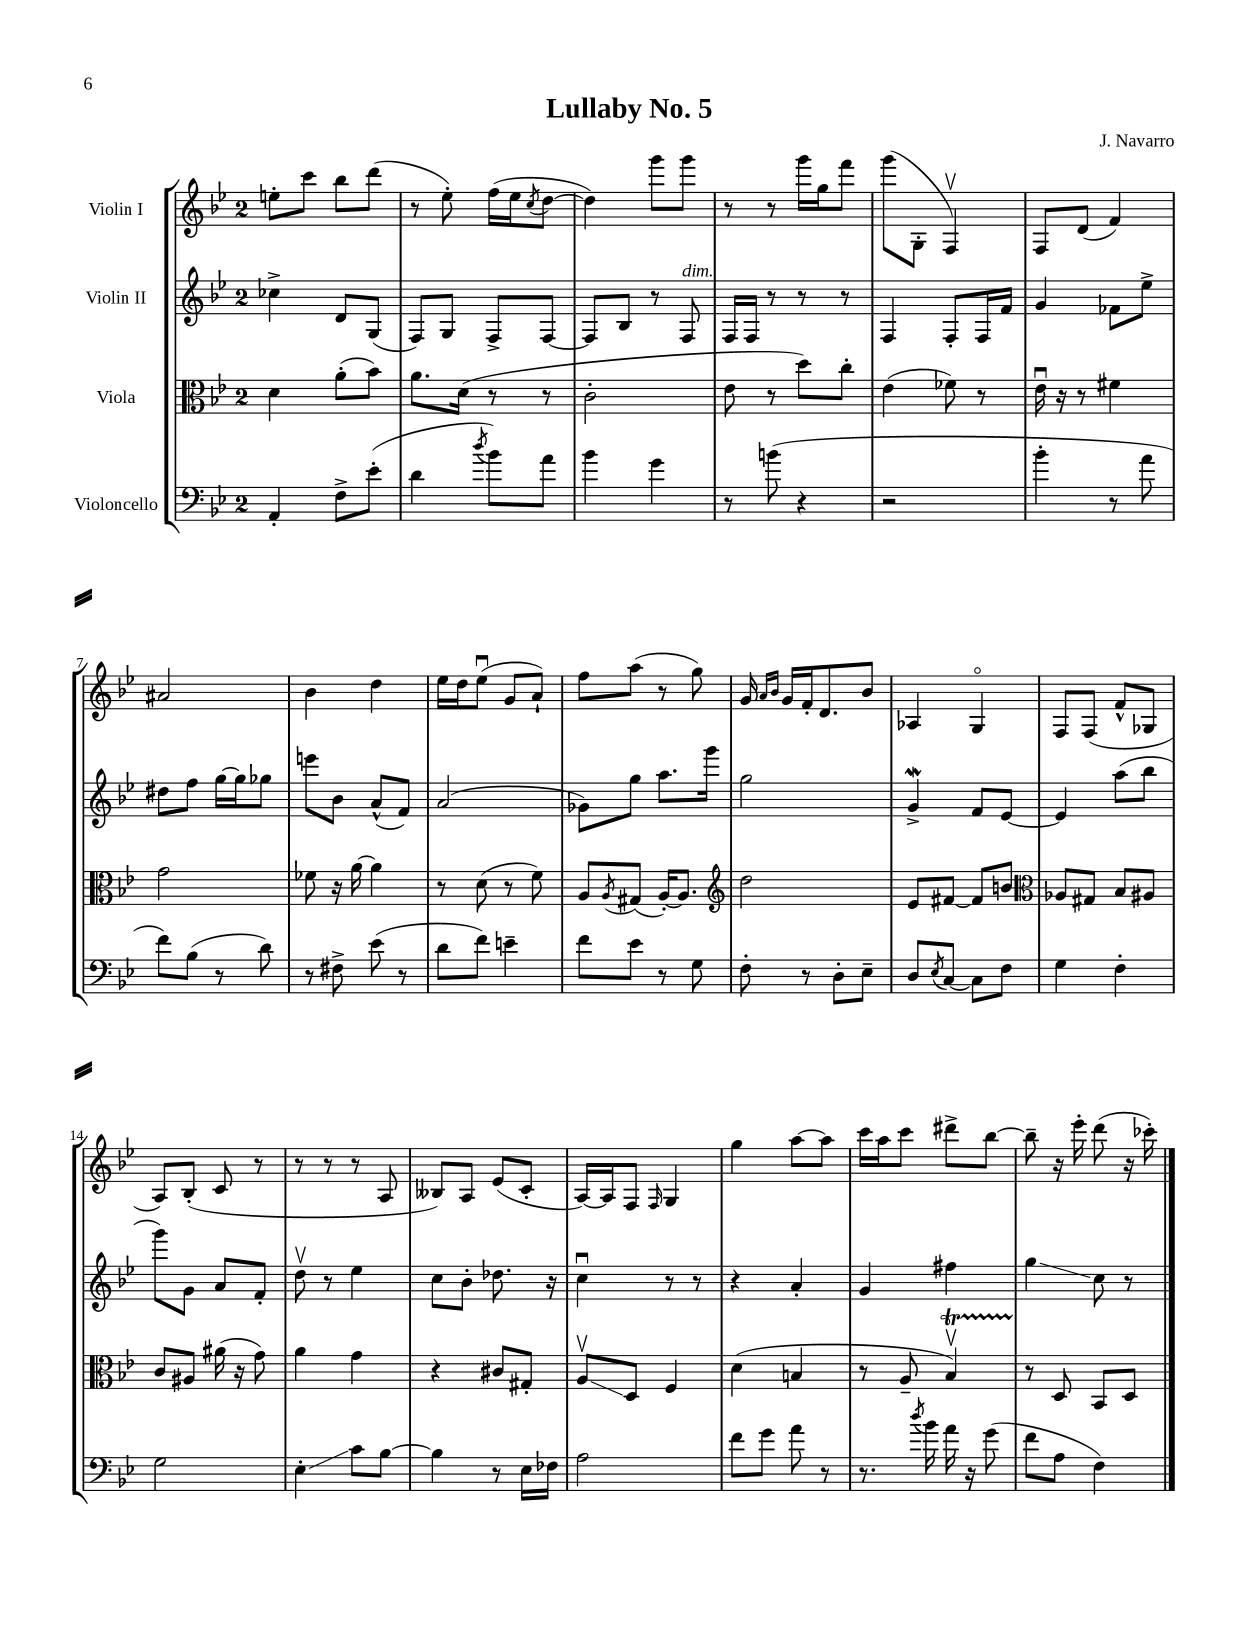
\header { title = "Lullaby No. 5" composer = "J. Navarro" }
<<
\new StaffGroup <<
\new Staff = "s0" \with { instrumentName = "Violin I" } {
    \clef treble \key bes \major \once \override Staff.TimeSignature.style = #'single-digit \time 2/4
    e''8-. c'''8 bes''8 d'''8( |
    r8 ees''8-.) f''16( ees''16 \acciaccatura { c''8 } d''8~ |
    d''4) g'''8 g'''8 |
    r8 r8 g'''16 g''16 f'''8 |
    g'''8( g8-. f4\upbow) |
    f8 d'8( f'4) |
    ais'2 |
    bes'4 d''4 |
    ees''16 d''16 ees''8\downbow( g'8 a'8-!) |
    f''8 a''8( r8 g''8) |
    g'16 \grace { a'16 bes'16 } g'16 f'16-. d'8. bes'8 |
    aes4 g4\flageolet |
    f8 f8( f'8-^ ges8 |
    a8) bes8-.( c'8 r8 |
    r8 r8 r8 a8 |
    beses8) a8 ees'8( c'8-. |
    a16~) a16 f8 \grace { f16 } g4 |
    g''4 a''8~ a''8 |
    c'''16 a''16 c'''8 dis'''8-> bes''8~ |
    bes''8-- r16 ees'''16-. d'''8( r16 ces'''16-.) \bar "|." |
}
\new Staff = "s1" \with { instrumentName = "Violin II" } {
    \clef treble \key bes \major \once \override Staff.TimeSignature.style = #'single-digit \time 2/4
    ces''4-> d'8 g8( |
    f8) g8 f8-> f8~ |
    f8 bes8 r8 f8^\markup { \italic "dim." } |
    f16 f16 r8 r8 r8 |
    f4 f8-. f16 f'16 |
    g'4 fes'8 ees''8-> |
    dis''8 f''8 g''16~ g''16 ges''8 |
    e'''8 bes'8 a'8-^( f'8) |
    a'2( |
    ges'8) g''8 a''8. g'''16 |
    g''2 |
    g'4->\mordent f'8 ees'8~ |
    ees'4 a''8( bes''8 |
    g'''8) g'8 a'8 f'8-. |
    d''8\upbow r8 ees''4 |
    c''8 bes'8-. des''8. r16 |
    c''4\downbow r8 r8 |
    r4 a'4-. |
    g'4 fis''4 |
    g''4\glissando c''8 r8 \bar "|." |
}
\new Staff = "s2" \with { instrumentName = "Viola" } {
    \clef alto \key bes \major \once \override Staff.TimeSignature.style = #'single-digit \time 2/4
    d'4 a'8-.( bes'8) |
    a'8. d'16( r8 r8 |
    c'2-. |
    ees'8 r8 d''8) c''8-. |
    ees'4( fes'8) r8 |
    ees'16\downbow r16 r8 fis'4 |
    g'2 |
    fes'8 r16 a'16~ a'4 |
    r8 d'8( r8 f'8) |
    a8 \acciaccatura { a8 } gis8( a16~-.) a8. |
    \clef treble d''2 |
    ees'8 fis'8~ fis'8 b'8 |
    \clef alto aes8 gis8 bes8 ais8 |
    c'8 ais8 ais'16( r16 g'8) |
    a'4 g'4 |
    r4 cis'8 gis8-. |
    a8\upbow\glissando d8 f4 |
    d'4( b4 |
    r8 a8-- bes4\upbow\startTrillSpan) |
    r8\stopTrillSpan d8 bes,8 d8 \bar "|." |
}
\new Staff = "s3" \with { instrumentName = "Violoncello" } {
    \clef bass \key bes \major \once \override Staff.TimeSignature.style = #'single-digit \time 2/4
    a,4-. f8-> ees'8-.( |
    d'4 \acciaccatura { d''8 } bes'8) a'8 |
    bes'4 g'4 |
    r8 b'8( r4 |
    r2 |
    bes'4-. r8 a'8 |
    f'8) bes8( r8 d'8) |
    r8 fis8-> ees'8( r8 |
    d'8 f'8) e'4-- |
    f'8 ees'8 r8 g8 |
    f8-. r8 d8-. ees8-- |
    d8 \acciaccatura { ees8 } c8~ c8 f8 |
    g4 f4-. |
    g2 |
    ees4-.\glissando c'8 bes8~ |
    bes4 r8 ees16 fes16 |
    a2 |
    f'8 g'8 a'8 r8 |
    r8. \acciaccatura { d''8 } bes'16 a'16 r16 g'8( |
    f'8 a8 f4) \bar "|." |
}
>>
>>
